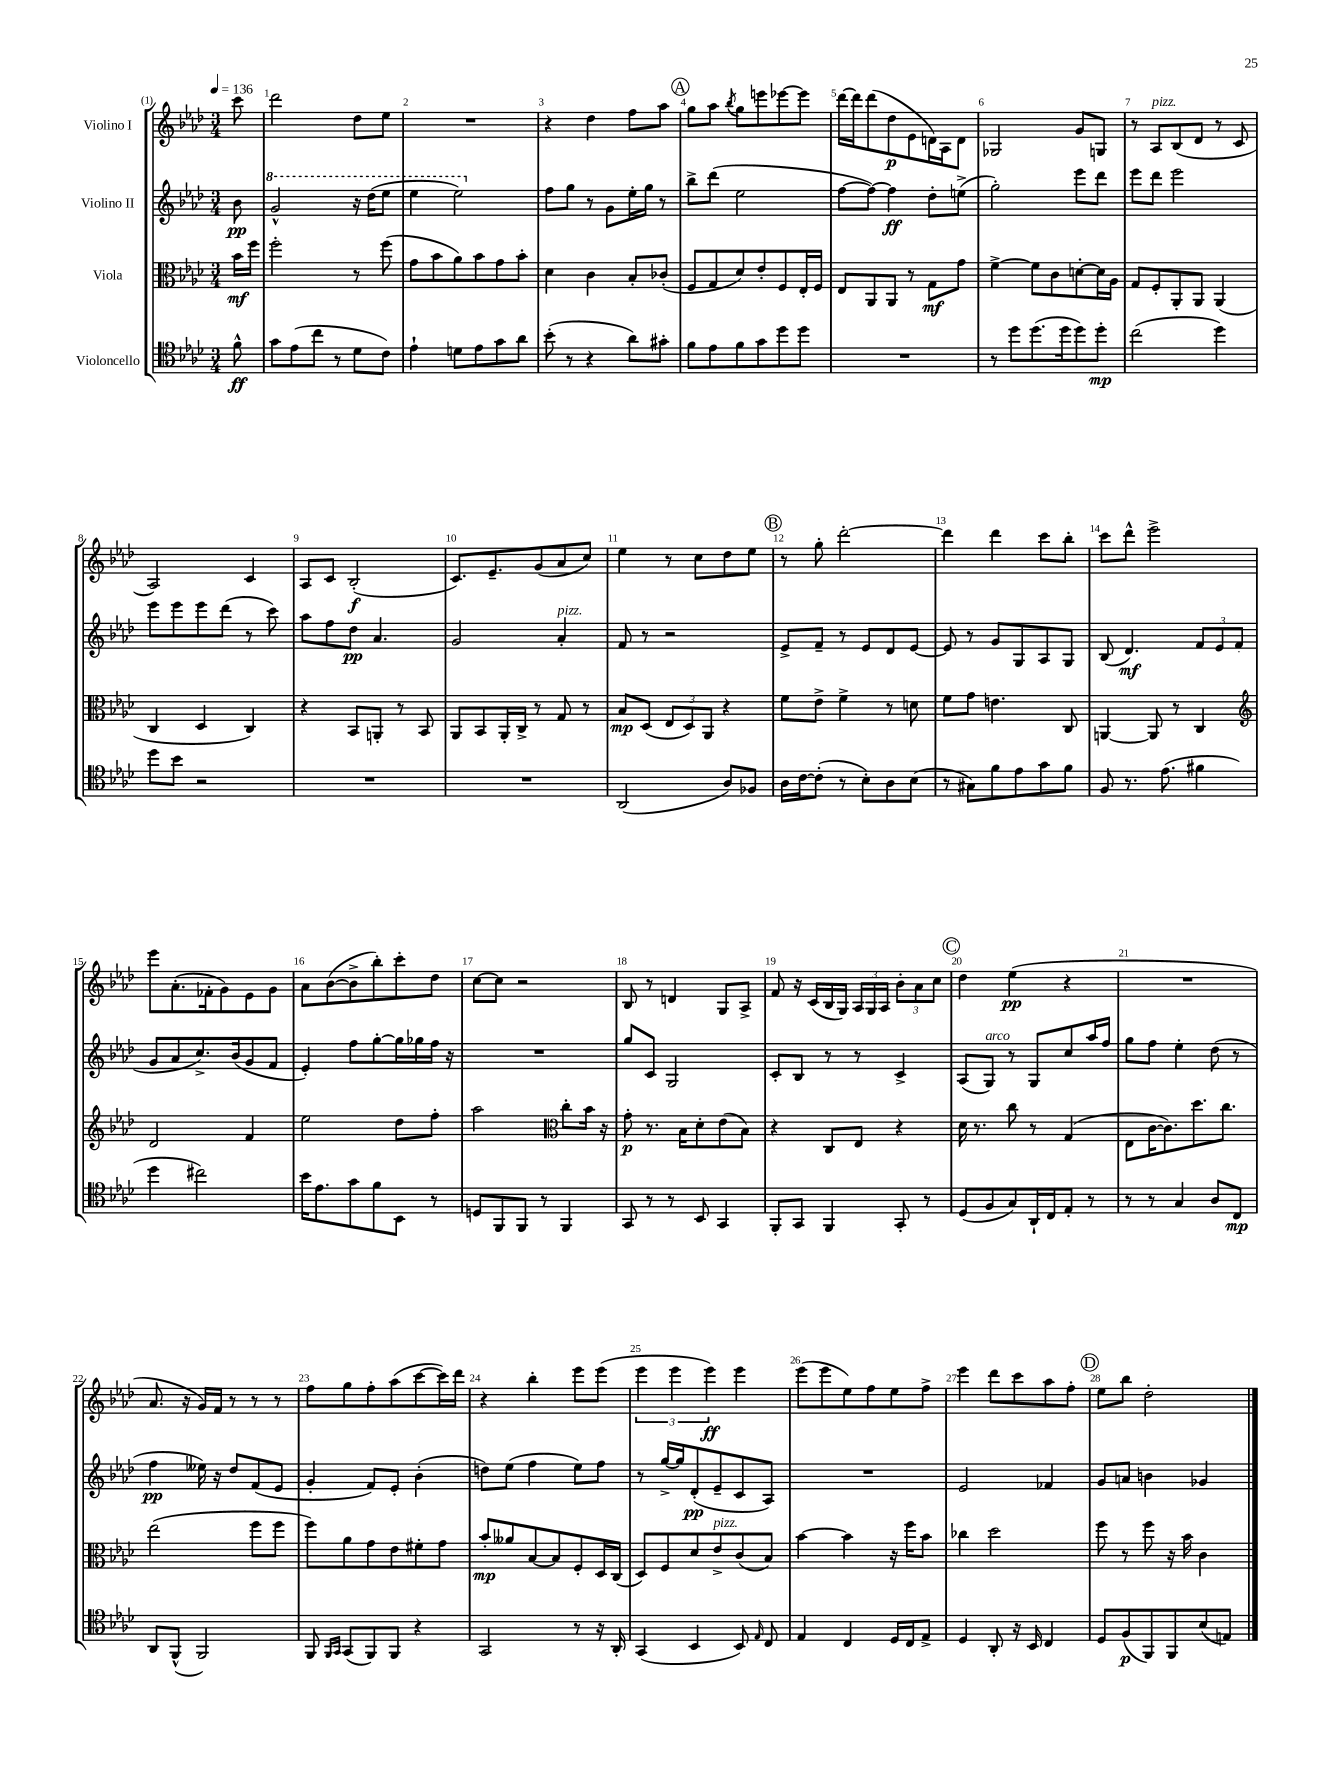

**kern	**dynam	**kern	**dynam	**kern	**dynam	**kern	**dynam
*part4	*part4	*part3	*part3	*part2	*part2	*part1	*part1
*staff4	*staff4	*staff3	*staff3	*staff2	*staff2	*staff1	*staff1
*I"Violoncello	*	*I"Viola	*	*I"Violino II	*	*I"Violino I	*
*clefC4	*	*clefC3	*	*clefG2	*	*clefG2	*
*k[b-e-a-d-]	*	*k[b-e-a-d-]	*	*k[b-e-a-d-]	*	*k[b-e-a-d-]	*
*M3/4	*	*M3/4	*	*M3/4	*	*M3/4	*
*MM136	*	*MM136	*	*MM136	*	*MM136	*
=	=	=	=	=	=	=	=
8f^^\	ff	16b-\LL	mf	8b-\	pp	8ccc\	.
.	.	16ff\JJ	.	.	.	.	.
=1	=1	=1	=1	=1	=1	=1	=1
*	*	*	*	*8va	*	*	*
8g\L	.	2ff'\	.	2gg^^/	.	2ddd-\	.
(8e-\	.	.	.	.	.	.	.
8cc\J	.	.	.	.	.	.	.
8r	.	.	.	.	.	.	.
8d-\L	.	8r	.	16r	.	8dd-\L	.
.	.	.	.	(16ddd-\KL	.	.	.
8c\J)	.	(8ff\	.	8eee-\J	.	8ee-\J	.
=2	=2	=2	=2	=2	=2	=2	=2
4e-`\	.	8g\L	.	4eee-\	.	2.r	.
.	.	8b-\	.	.	.	.	.
8dn\L	.	8a-\)	.	2eee-\)	.	.	.
8e-\	.	8b-\	.	.	.	.	.
8g\	.	8g\	.	.	.	.	.
8a-\J	.	8b-'\J	.	.	.	.	.
=3	=3	=3	=3	=3	=3	=3	=3
*	*	*	*	*X8va	*	*	*
(8b-'\	.	4d-\	.	8ff\L	.	4r	.
8r	.	.	.	8gg\J	.	.	.
4r	.	4c\	.	8r	.	4dd-\	.
.	.	.	.	8g\L	.	.	.
8a-\L)	.	8B-'/L	.	16ee-'\L	.	8ff\L	.
.	.	.	.	16gg\JJ	.	.	.
8g#X'\J	.	(8c-X'/J	.	8r	.	8aa-\J	.
!!LO:REH:place=s1:t=A
=4	=4	=4	=4	=4	=4	=4	=4
8f\L	.	8F/L	.	8bb-^\L	.	8gg\L	.
8e-\	.	8G/	.	(8ddd-\J	.	8aa-\J	.
.	.	.	.	.	.	8qbb-/	.
8f\	.	8d-/)	.	2ee-\	.	8gg\L	.
8g\	.	8e-'/	.	.	.	8eeen\	.
8dd-\	.	8F/	.	.	.	[8eee-X\	.
8dd-\J	.	16E-'/L	.	.	.	8eee-\J]	.
.	.	16F/JJ	.	.	.	.	.
=5	=5	=5	=5	=5	=5	=5	=5
2.r	.	8E-/L	.	[8ff\L	.	[16ddd-\LL	.
.	.	.	.	.	.	16ddd-\J]	.
.	.	8AA-/	.	8ff\J_)	.	(8ddd-\	.
.	.	8AA-/J	.	4ff\]	ff	8dd-\	p
.	.	8r	.	.	.	8e-\	.
.	.	8G\L	mf	8dd-'\L	.	16dn\L)	.
.	.	.	.	.	.	16A-\J	.
.	.	8g\J	.	(8een^\J	.	8d\J	.
=6	=6	=6	=6	=6	=6	=6	=6
8r	.	[4f^\	.	2gg'\)	.	2G-X/	.
8dd-\L	.	.	.	.	.	.	.
(8.dd-\	.	8f\L]	.	.	.	.	.
.	.	8c\	.	.	.	.	.
16dd-\k	.	.	.	.	.	.	.
8dd-\)	.	[8dn'\	.	8eee-\L	.	8g/L	.
8dd-'\J	mp	16d\L]	.	8ddd-\J	.	8Gn/J	.
.	.	16A-\JJ	.	.	.	.	.
=7	=7	=7	=7	=7	=7	=7	=7
(2cc\	.	8G/L	.	8eee-\L	.	8r	.
!	!	!	!	!	!	!LO:TX:a:i:t=pizz.	!
.	.	8F'/	.	8ddd-\J	.	8A-/L	.
.	.	8AA-'/	.	2eee-\	.	(8B-/	.
.	.	8AA-/J	.	.	.	8d-/J	.
4dd-\)	.	(4AA-/	.	.	.	8r	.
.	.	.	.	.	.	8c/	.
!!LO:LB:g=z
=8	=8	=8	=8	=8	=8	=8	=8
8dd-\L	.	4C/	.	8eee-\L	.	2A-/)	.
8b-\J	.	.	.	8eee-\	.	.	.
2r	.	4D-/	.	8eee-\	.	.	.
.	.	.	.	(8ddd-\J	.	.	.
.	.	4C/)	.	8r	.	4c/	.
.	.	.	.	8ccc\)	.	.	.
=9	=9	=9	=9	=9	=9	=9	=9
2.r	.	4r	.	8aa-\L	.	8A-/L	.
.	.	.	.	8ff\	.	8c/J	.
.	.	8BB-/L	.	8dd-\J	pp	(2B-'/	f
.	.	8AAn'/J	.	4.a-/	.	.	.
.	.	8r	.	.	.	.	.
.	.	8BB-/	.	.	.	.	.
=10	=10	=10	=10	=10	=10	=10	=10
2.r	.	8AA-/L	.	2g/	.	8.c/L)	.
.	.	8BB-/	.	.	.	.	.
.	.	.	.	.	.	8.e-~/	.
.	.	16AA-'/L	.	.	.	.	.
.	.	16C^/JJ	.	.	.	.	.
.	.	8r	.	.	.	(8g/	.
!	!	!	!	!LO:TX:a:i:t=pizz.	!	!	!
.	.	8G/	.	4a-'/	.	8a-/	.
.	.	8r	.	.	.	8cc/J)	.
=11	=11	=11	=11	=11	=11	=11	=11
(2AA-/	.	8B-/L	mp	8f/	.	4ee-\	.
.	.	(8D-/J	.	8r	.	.	.
.	.	12E-/L	.	2r	.	8r	.
.	.	12D-/)	.	.	.	.	.
.	.	.	.	.	.	8cc\L	.
.	.	12AA-/J	.	.	.	.	.
8A-/L)	.	4r	.	.	.	8dd-\	.
8F-X/J	.	.	.	.	.	8ee-\J	.
!!LO:REH:place=s1:t=B
=12	=12	=12	=12	=12	=12	=12	=12
16A-\LL	.	8f\L	.	8e-^/L	.	8r	.
[16c\J	.	.	.	.	.	.	.
(8c'\J]	.	8e-^\J	.	8f~/J	.	8gg'\	.
8r	.	4f^\	.	8r	.	[2ddd-'\	.
8B-'\L)	.	.	.	8e-/L	.	.	.
8A-\	.	8r	.	8d-/	.	.	.
(8B-\J	.	8dn\	.	[8e-/J	.	.	.
=13	=13	=13	=13	=13	=13	=13	=13
8r	.	8f\L	.	8e-/]	.	4ddd-\]	.
8G#X\L)	.	8g\J	.	8r	.	.	.
8f\	.	4.en\	.	8g/L	.	4ddd-\	.
8e-\	.	.	.	8G/	.	.	.
8g\	.	.	.	8A-/	.	8ccc\L	.
8f\J	.	8C/	.	8G/J	.	8bb-'\J	.
=14	=14	=14	=14	=14	=14	=14	=14
8F/	.	[4AAn/	.	(8B-/	.	8ccc\L	.
8.r	.	.	.	4.d-/)	mf	8ddd-^^\J	.
.	.	8AA/]	.	.	.	2eee-^\	.
(8.e-\	.	.	.	.	.	.	.
.	.	8r	.	.	.	.	.
4f#X\	.	4C/	.	12f/L	.	.	.
.	.	.	.	12e-/	.	.	.
.	.	.	.	(12f/J	.	.	.
!!LO:LB:g=z
=15	=15	=15	=15	=15	=15	=15	=15
*	*	*clefG2	*	*	*	*	*
4dd-\	.	2d-/	.	8g/L	.	8eee-\L	.
.	.	.	.	8a-/	.	(8.a-'\	.
2cc#X\)	.	.	.	8.cc^/)	.	.	.
.	.	.	.	.	.	16f-X'\k	.
.	.	.	.	.	.	8g\)	.
.	.	.	.	(16b-/k	.	.	.
.	.	4f/	.	8g/	.	8e-\	.
.	.	.	.	8f/J	.	8g\J	.
=16	=16	=16	=16	=16	=16	=16	=16
16b-\KL	.	2ee-\	.	4e-'/)	.	8a-\L	.
8.e-\	.	.	.	.	.	.	.
.	.	.	.	.	.	([8b-\	.
8g\	.	.	.	8ff\L	.	8b-^\]	.
8f\	.	.	.	[8gg'\	.	8bb-'\)	.
8BB-\J	.	8dd-\L	.	16gg\L]	.	8ccc'\	.
.	.	.	.	16gg-X\	.	.	.
8r	.	8ff'\J	.	16ff\JJ	.	8dd-\J	.
.	.	.	.	16r	.	.	.
=17	=17	=17	=17	=17	=17	=17	=17
8Dn/L	.	2aa-\	.	2.r	.	[8cc\L	.
8FF/	.	.	.	.	.	8cc\J]	.
8FF/J	.	.	.	.	.	2r	.
8r	.	.	.	.	.	.	.
*	*	*clefC3	*	*	*	*	*
4FF/	.	8cc'\L	.	.	.	.	.
.	.	16b-\Jk	.	.	.	.	.
.	.	16r	.	.	.	.	.
=18	=18	=18	=18	=18	=18	=18	=18
8GG/	.	8g'\	p	8gg/L	.	8B-/	.
8r	.	8.r	.	8c/J	.	8r	.
8r	.	.	.	2G/	.	4dn/	.
.	.	16B-\KL	.	.	.	.	.
8BB-/	.	8d-'\	.	.	.	.	.
4GG/	.	(8e-\	.	.	.	8G/L	.
.	.	8B-\J)	.	.	.	8A-^/J	.
=19	=19	=19	=19	=19	=19	=19	=19
8FF'/L	.	4r	.	8c'/L	.	8f/	.
8GG/J	.	.	.	8B-/J	.	16r	.
.	.	.	.	.	.	(16c/LL	.
4FF/	.	8C/L	.	8r	.	16B-/	.
.	.	.	.	.	.	16G/JJ)	.
.	.	8E-/J	.	8r	.	24A-/LL	.
.	.	.	.	.	.	24G/	.
.	.	.	.	.	.	24A-/JJ	.
8GG'/	.	4r	.	4c^/	.	12b-'\L	.
.	.	.	.	.	.	12a-\	.
8r	.	.	.	.	.	.	.
.	.	.	.	.	.	12cc\J	.
!!LO:REH:place=s1:t=C
=20	=20	=20	=20	=20	=20	=20	=20
(8D-/L	.	16d-\	.	(8A-/L	.	4dd-\	.
.	.	8.r	.	.	.	.	.
!	!	!	!	!LO:TX:a:i:t=arco	!	!	!
8F/	.	.	.	8G/J)	.	.	.
8G/)	.	8cc\	.	8r	.	(4ee-\	pp
16AA-`/L	.	8r	.	8G/L	.	.	.
16C/J	.	.	.	.	.	.	.
8E-'/J	.	(4G/	.	8cc/	.	4r	.
8r	.	.	.	16aa-/L	.	.	.
.	.	.	.	16ff/JJ	.	.	.
=21	=21	=21	=21	=21	=21	=21	=21
8r	.	8E-\L	.	8gg\L	.	2.r	.
8r	.	[16c\K	.	8ff\J	.	.	.
.	.	8.c\])	.	.	.	.	.
4G/	.	.	.	4ee-'\	.	.	.
.	.	8.dd-\	.	.	.	.	.
8A-/L	.	.	.	(8dd-\	.	.	.
.	.	8.cc\J	.	.	.	.	.
8C/J	mp	.	.	8r	.	.	.
!!LO:LB:g=z
=22	=22	=22	=22	=22	=22	=22	=22
8AA-/L	.	(2ee-\	.	4ff\	pp	8.a-/	.
(8FF^^/J	.	.	.	.	.	.	.
.	.	.	.	.	.	16r	.
2FF/)	.	.	.	16ee--X\)	.	16g/LL)	.
.	.	.	.	16r	.	16f/JJ	.
.	.	.	.	8dd-/L	.	8r	.
.	.	8ff\L	.	(8f/	.	8r	.
.	.	8ff\J	.	8e-/J	.	8r	.
=23	=23	=23	=23	=23	=23	=23	=23
8FF/	.	8ff\L)	.	4g'/	.	8ff\L	.
16qqFF/LL	.	.	.	.	.	.	.
16qqGG/JJ	.	.	.	.	.	.	.
(8GG/L	.	8a-\	.	.	.	8gg\	.
8FF/)	.	8g\	.	8f/L)	.	8ff'\	.
8FF/J	.	8e-\	.	8e-'/J	.	(8aa-\	.
4r	.	8f#X'\	.	(4b-'\	.	[8ccc\	.
.	.	8g\J	.	.	.	16ccc\L])	.
.	.	.	.	.	.	16ddd-\JJ	.
=24	=24	=24	=24	=24	=24	=24	=24
2GG/	.	8b-'/L	mp	8ddn\L)	.	4r	.
.	.	8a--X/	.	(8ee-\J	.	.	.
.	.	[8B-/	.	4ff\	.	4bb-'\	.
.	.	8B-/]	.	.	.	.	.
8r	.	8F'/	.	8ee-\L)	.	8eee-\L	.
16r	.	16D-/L	.	8ff\J	.	(8eee-\J	.
16AA-'/	.	(16C/JJ	.	.	.	.	.
=25	=25	=25	=25	=25	=25	=25	=25
(4GG/	.	8D-/L)	.	8r	.	6eee-\	.
.	.	8F/	.	[16gg^/LL	.	.	.
.	.	.	.	.	.	6eee-\	.
.	.	.	.	16gg/J]	.	.	.
4BB-/	.	8d-/	.	(8d-'/	pp	.	.
.	.	.	.	.	.	6eee-\)	ff
!	!	!LO:TX:a:i:t=pizz.	!	!	!	!	!
.	.	8e-^/	.	8e-~/	.	.	.
8BB-/)	.	(8c/	.	8c/	.	4eee-\	.
16qqE-/	.	.	.	.	.	.	.
8C/	.	8B-/J)	.	8A-/J)	.	.	.
=26	=26	=26	=26	=26	=26	=26	=26
4E-/	.	[4b-\	.	2.r	.	(8eee-\L	.
.	.	.	.	.	.	8eee-\	.
4C/	.	4b-\]	.	.	.	8ee-\)	.
.	.	.	.	.	.	8ff\	.
16D-/LL	.	16r	.	.	.	8ee-\	.
16C/J	.	16ff\KL	.	.	.	.	.
8E-^/J	.	8b-\J	.	.	.	8ff^\J	.
=27	=27	=27	=27	=27	=27	=27	=27
4D-/	.	4cc-X\	.	2e-/	.	4eee-\	.
8AA-'/	.	2dd-\	.	.	.	8ddd-\L	.
16r	.	.	.	.	.	8ccc\	.
16BB-/	.	.	.	.	.	.	.
4C/	.	.	.	4f-X/	.	8aa-\	.
.	.	.	.	.	.	8ff'\J	.
!!LO:REH:place=s1:t=D
=28	=28	=28	=28	=28	=28	=28	=28
8D-/L	.	8ff\	.	8g/L	.	8ee-\L	.
(8F/	p	8r	.	8an/J	.	8bb-\J	.
8FF/)	.	8ff\	.	4bn\	.	2dd-'\	.
8FF/	.	16r	.	.	.	.	.
.	.	16b-\	.	.	.	.	.
(8B-/	.	4c\	.	4g-X/	.	.	.
8En/J)	.	.	.	.	.	.	.
==	==	==	==	==	==	==	==
*-	*-	*-	*-	*-	*-	*-	*-
